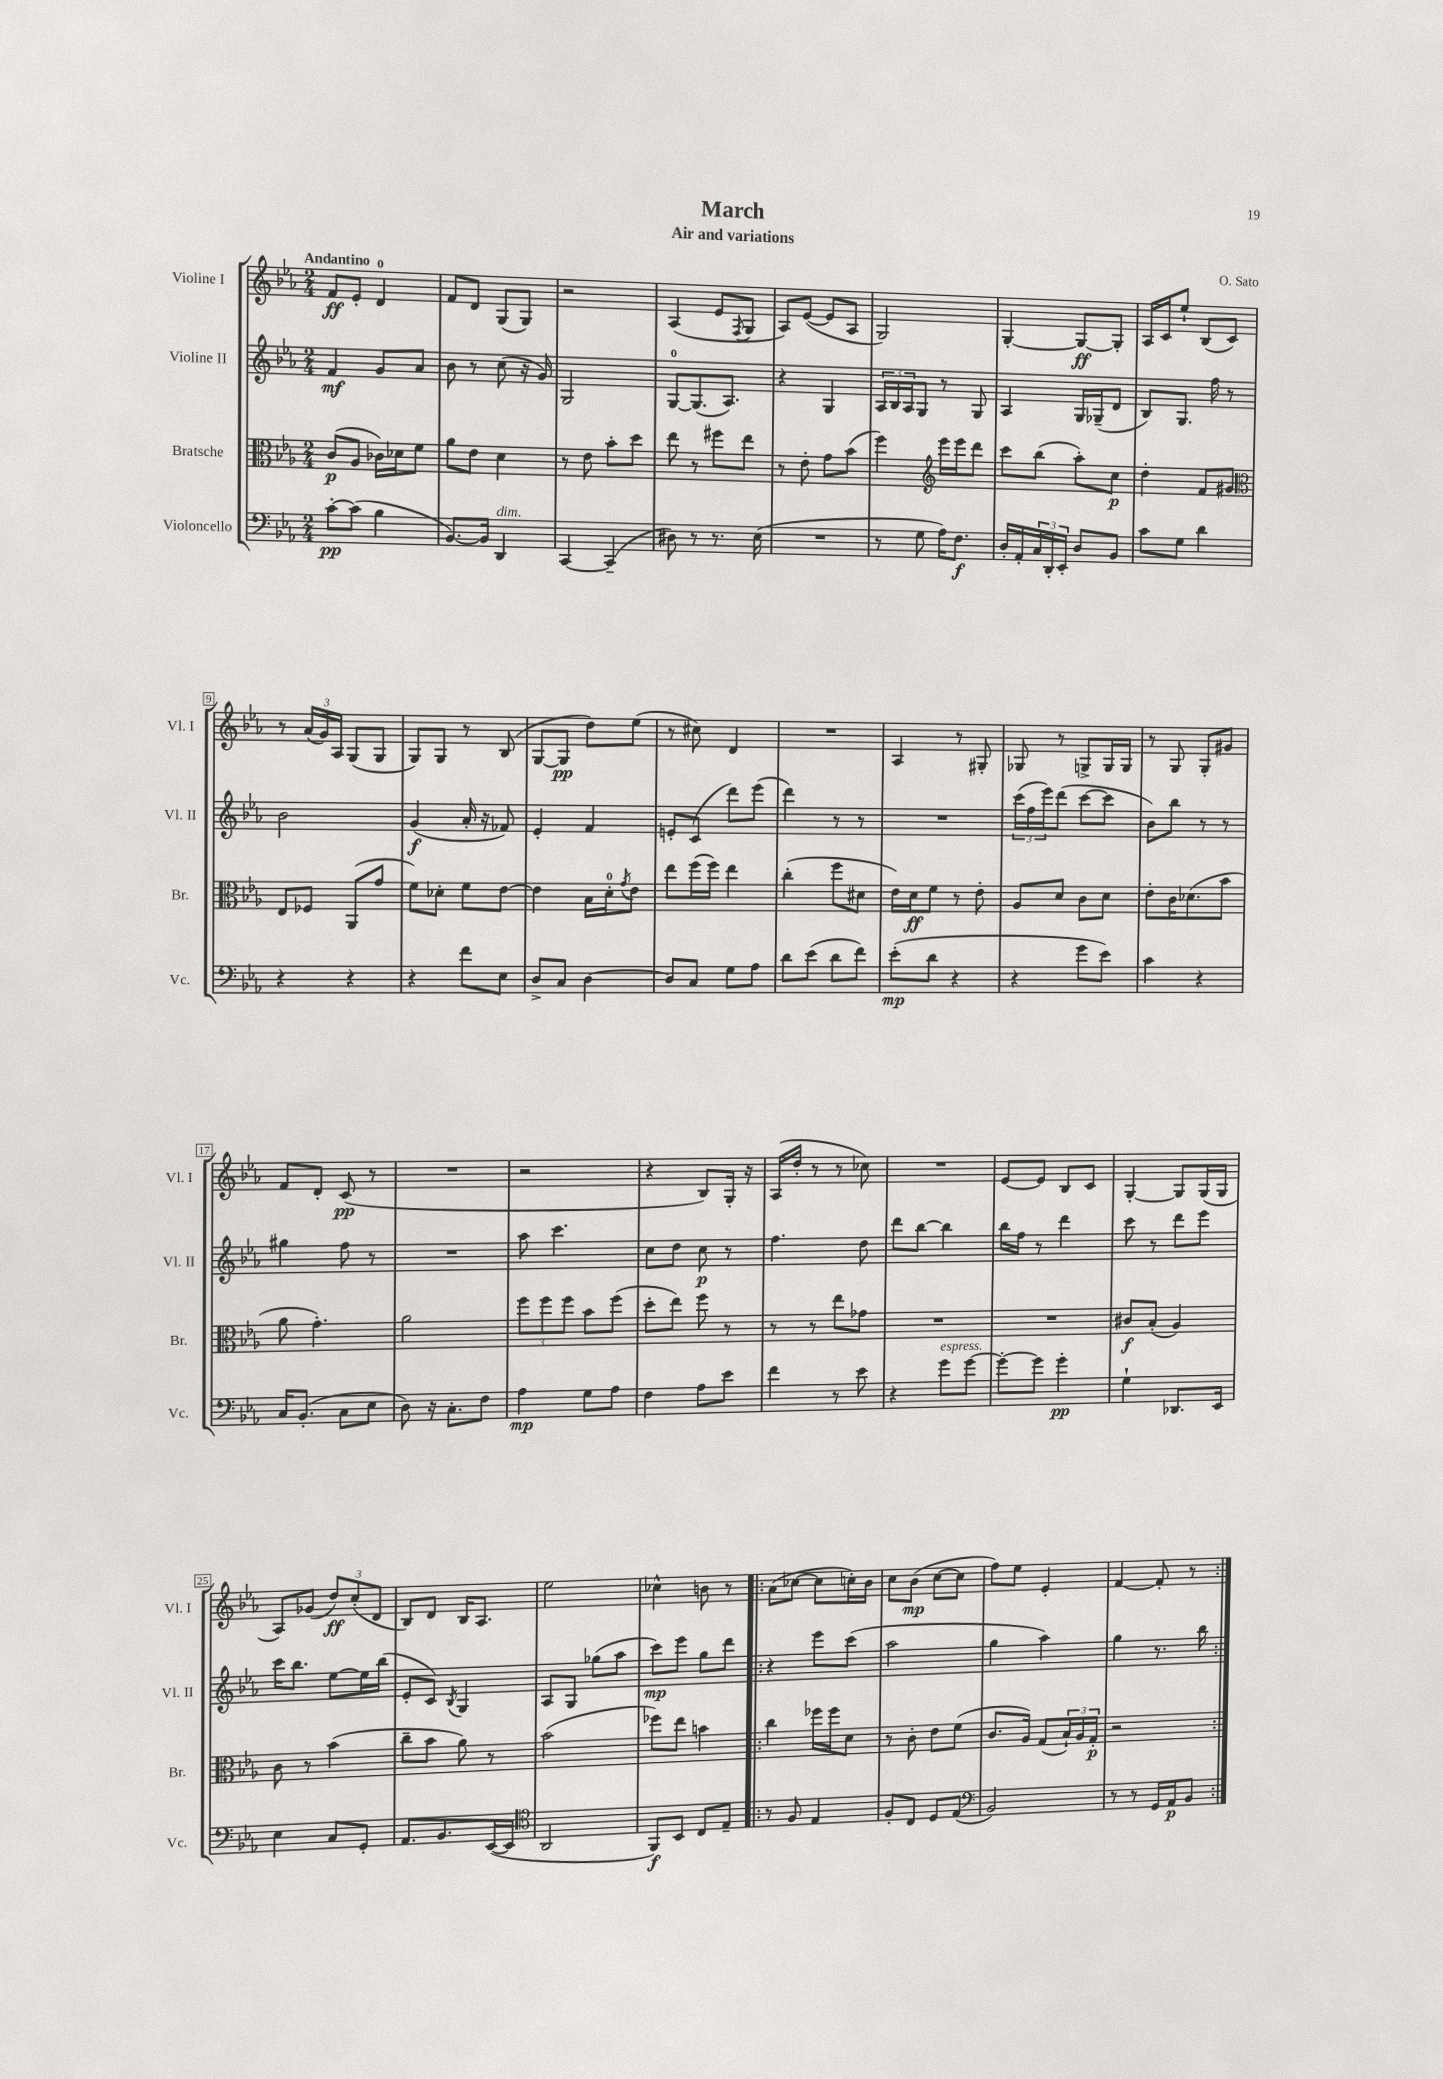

**kern	**kern	**kern	**kern
*staff4	*staff3	*staff2	*staff1
*clefF4	*clefC3	*clefG2	*clefG2
*k[b-e-a-]	*k[b-e-a-]	*k[b-e-a-]	*k[b-e-a-]
*M2/4	*M2/4	*M2/4	*M2/4
[8c'	(8c	4f	8f
(8c]	8A-	.	8e-'
4B-	16c-)	8g	4d
.	16d-	.	.
.	8f	8a-	.
=	=	=	=
[8.BB-)	8a-	8b-	8f
.	8e-	8r	8d
16BB-]	.	.	.
4DD	4d	(8cc	(8G
.	.	16r	8G)
.	.	16g)	.
=	=	=	=
[4CC	8r	2G	2r
.	8e-	.	.
(4CC~]	8b-'	.	.
.	8dd	.	.
=	=	=	=
8D#)	8ee-	[8G	(4A-
8r	8r	(8.G]	.
8.r	8ff#	.	8e-
.	.	8.A-)	.
.	.	.	8qF
.	8ee-	.	8G
(16E-	.	.	.
=	=	=	=
2r	8r	4r	8A-)
.	8e-'	.	([8e-
.	8g	4G	8e-]
.	(8b-	.	8A-
=	=	=	=
8r	4ff)	24A-	2G)
.	.	24B-	.
.	.	24A-	.
8G	.	8G	.
*	*clefG2	*	*
16A-)	16eee-	8r	.
8.F	16eee-	.	.
.	8ddd	8G	.
=	=	=	=
16D'	8ccc	4A-	[4G'
16AA-'	.	.	.
24C	(8bb-	.	.
24DD'	.	.	.
24EE-'	.	.	.
8D	8aa-')	16G	8G_
.	.	(16G-~	.
8BB-	8cc	8d	8G']
=	=	=	=
8c	4dd'	8B-)	16A-
.	.	.	16c
8G	.	8.G	8ee-`
4d	8f	.	(8B-
.	.	16ff	.
.	8g#	8r	8c)
=	=	=	=
*	*clefC3	*	*
4r	8E-	2b-	8r
.	8F-	.	(24a-
.	.	.	24g)
.	.	.	24A-
4r	(8AA-	.	(8G
.	8g	.	8G
=	=	=	=
4r	8f)	(4g	8G)
.	8d-'	.	8G
8f	8f	16a-'	8r
.	.	16r	.
8E-	[8e-	8f-)	(8B-
=	=	=	=
8D^	4e-]	4e-'	[8G
8C	.	.	8G]
[4D	16B-	4f	8dd)
.	16d'	.	.
.	8qg	.	.
.	8e-	.	(8ee-
=	=	=	=
8D]	8ee-	8e'	8r
8C	(16ff	(8c	8cc#)
.	16ff)	.	.
8G	4ee-	8ddd)	4d
8A-	.	(8eee-	.
=	=	=	=
8d	(4cc'	4ddd)	2r
(8e-	.	.	.
8d	8ff	8r	.
8f)	8d#	8r	.
=	=	=	=
(8e-'	16e-)	2r	4A-
.	16d	.	.
8d	8f	.	.
4r	8r	.	8r
.	8e-'	.	8G#'
=	=	=	=
4r	8A-	(24ccc	8G-
.	.	24ff	.
.	.	24eee-)	.
.	8d	(8ddd	8r
8g	8c	[8ccc	8G^
8e-)	8d	8ccc]	16G
.	.	.	16G
=	=	=	=
4c	8e-'	8b-)	8r
.	16c	8bb-	8G
.	(8.d-	.	.
4r	.	8r	8G'
.	8b-	8r	8g#
=	=	=	=
16C	8a-	4gg#	8f
(8.BB-'	.	.	.
.	4.g')	.	8d'
8C	.	8ff	(8c
8E-	.	8r	8r
=	=	=	=
8D)	2a-	2r	2r
16r	.	.	.
8.C'	.	.	.
8F	.	.	.
=	=	=	=
4A-	12ff	8aa-	2r
.	12ff	.	.
.	.	4.ccc	.
.	12ff	.	.
8G	8b-	.	.
8A-	(8ff	.	.
=	=	=	=
4F	8dd'	8cc	4r
.	8ee-)	8dd	.
8A-	8ff	8cc	8B-)
8e-	8r	8r	16G'
.	.	.	16r
=	=	=	=
4f	8r	4.ff	(16A-
.	.	.	16dd'
.	8r	.	8r
8r	8ee-	.	8r
8e-	8g-	8dd	8cc-)
=	=	=	=
4r	2r	8ddd	2r
.	.	[8bb-	.
8g	.	4bb-]	.
[8g	.	.	.
=	=	=	=
8g'_	2r	16bb-	[8e-
.	.	16ff	.
8g]	.	8r	8e-]
4g'	.	4ddd	8B-
.	.	.	8c
=	=	=	=
4G`	8c#	8ccc	[4G'
.	(8B-'	8r	.
8.DD-	4A-)	8ddd	8G]
.	.	8eee-	(16G
16EE-	.	.	16G
=	=	=	=
4E-	8c	16ccc	8A-)
.	.	8.bb-	.
.	8r	.	(8g-
8C	(4b-	[8ee-	12dd)
.	.	.	(12cc'
8GG'	.	16ee-]	.
.	.	.	12d
.	.	(16bb-	.
=	=	=	=
8.AA-	8cc~	8e-'	8B-)
.	8b-	8c)	8d
8.BB-	.	.	.
.	.	8qB-	.
.	8a-)	4G	16B-
.	.	.	8.A-
([16EE-	8r	.	.
16EE-]	.	.	.
=	=	=	=
*clefC4	*	*	*
2AA-	(2b-	8A-	2ee-
.	.	8G	.
.	.	(8gg-	.
.	.	8aa-	.
=	=	=	=
8FF)	8ff-)	8ccc)	4cc-^^
8BB-	8ee-	8eee-	.
8C	4b	8gg	8b
8E-~	.	8ddd	8r
=!|:	=!|:	=!|:	=!|:
8r	4cc	4r	(8a-
8F	.	.	[8cc-
4E-	16ff-	8eee-	8cc-]
.	16ff-	.	.
.	8d	(8ccc	16cc')
.	.	.	16b-
=	=	=	=
8F'	8r	2aa-	8cc
8C	8c'	.	(8b-
8D	8e-	.	[8cc
(8E-	(8f	.	8cc]
=	=	=	=
*clefF4	*	*	*
2BB-)	8.c	4gg	8ff)
.	.	.	8ee-
.	16A-)	.	.
.	(8G	4aa-)	4e-'
.	24B-`)	.	.
.	24A-	.	.
.	24G'	.	.
=	=	=	=
8r	2r	4gg	[4f
8r	.	.	.
16GG	.	8.r	8f']
16AA-	.	.	.
8BB-	.	.	8r
.	.	16bb-	.
==:|!	==:|!	==:|!	==:|!
*-	*-	*-	*-
